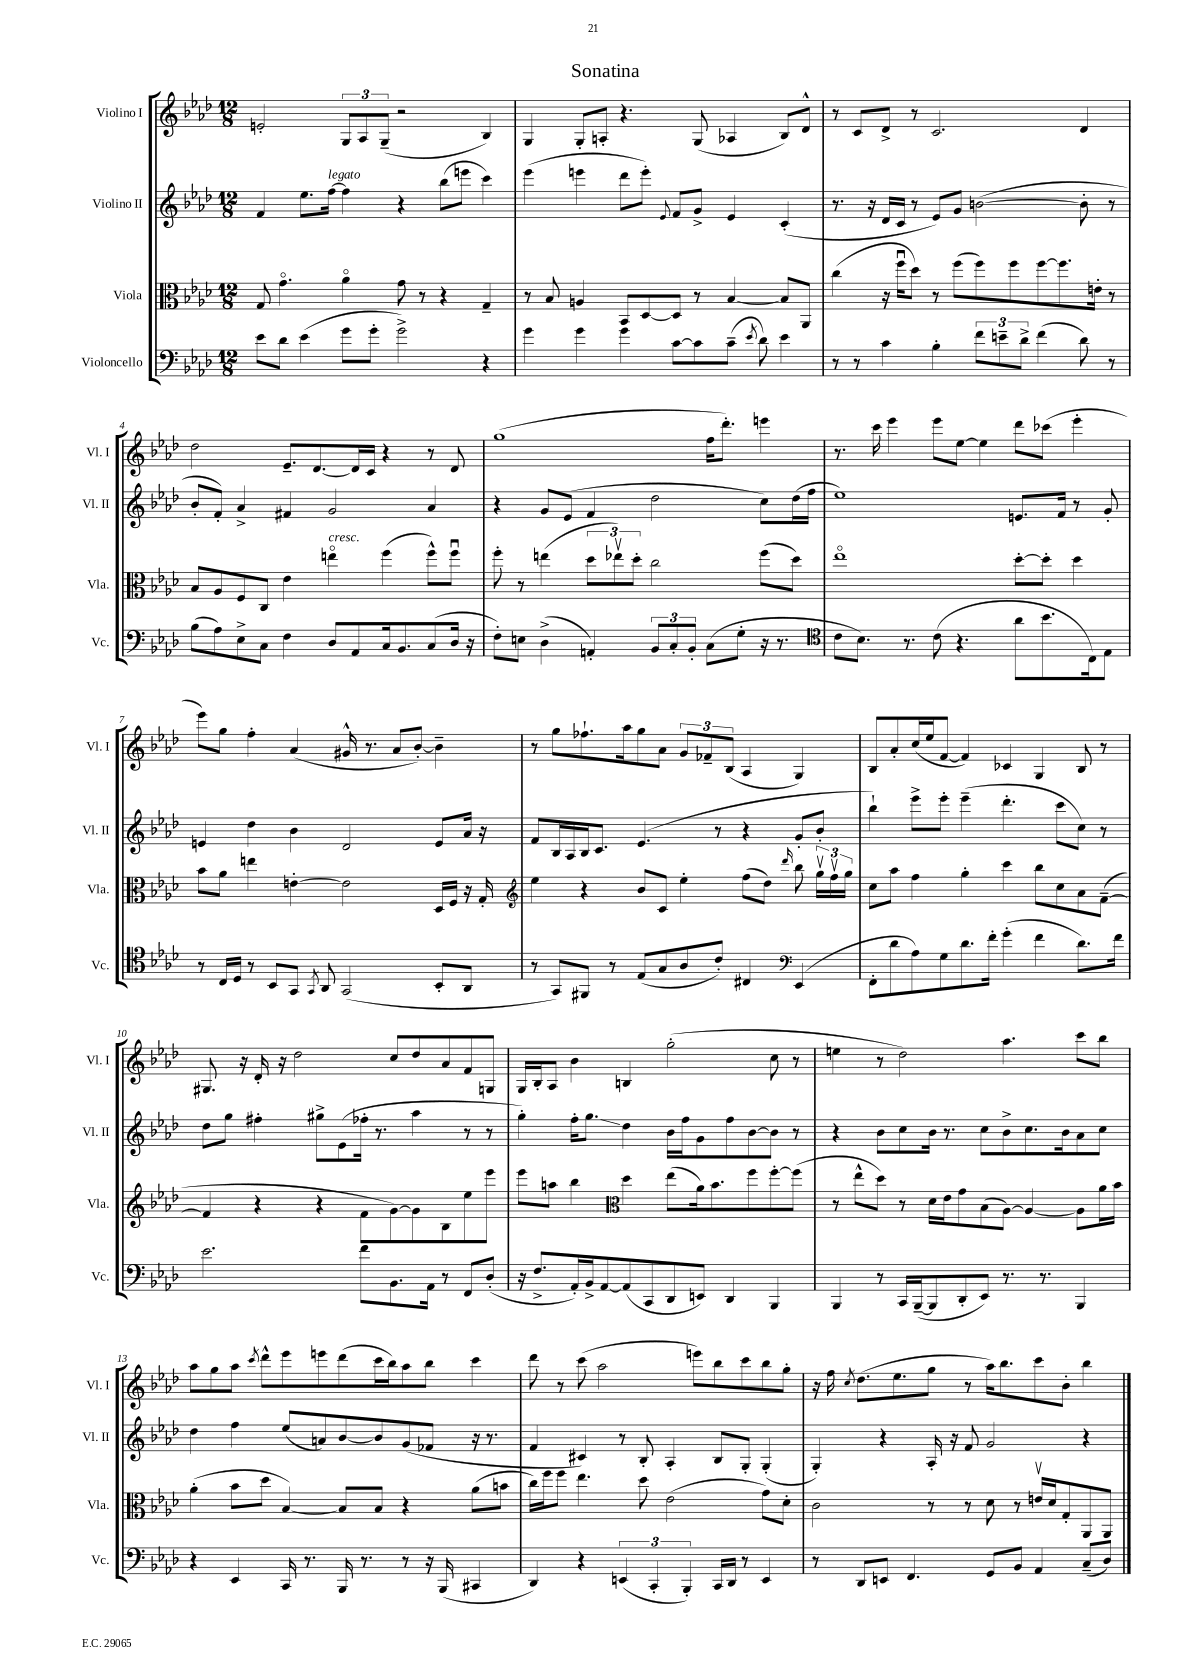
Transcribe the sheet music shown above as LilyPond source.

\header { title = "Sonatina" }
<<
\new StaffGroup <<
\new Staff = "s0" \with { instrumentName = "Violino I" shortInstrumentName = "Vl. I" } {
    \clef treble \key aes \major \numericTimeSignature \time 12/8
    \autoBeamOff e'2-. \tuplet 3/2 { g8[ aes8 g8]--( } r2 bes4) |
    g4 g8[-. a8]-. r4. g8( aes4 bes8[) des'8]-^ |
    r8 c'8[ des'8]-> r8 c'2. des'4 |
    des''2 ees'8.[-- des'8.~ des'16 c'16] r4 r8 des'8 |
    g''1( f''16[ des'''8.]-.) e'''4 |
    r8. c'''16 ees'''4 ees'''8[ ees''8]~ ees''4 des'''8[ ces'''8]( ees'''4-. |
    ees'''8[) g''8] f''4-. aes'4( gis'16-^ r8. aes'8[ bes'8]~-.) bes'4-- |
    r8 g''8[ fes''8.-! aes''16 g''8 aes'8] \tuplet 3/2 { g'8[ fes'8-- bes8]( } aes4 g4) |
    bes8[ aes'8-. c''16( ees''16 f'8]~ f'4) ces'4 g4 bes8 r8 |
    gis8. r16 des'16-. r16 des''2 c''8[ des''8 aes'8 f'8 g8] |
    g16[ bes16-. aes8] bes'4 b4 g''2-.( c''8 r8 |
    e''4 r8 des''2) aes''4. c'''8[ bes''8] |
    aes''8[ g''8 aes''8] \acciaccatura { c'''8 } des'''8[-^ ees'''8 e'''8 des'''8( c'''16 bes''16) aes''8 bes''8] c'''4 |
    des'''8 r8 c'''8( aes''2 e'''8[) bes''8 c'''8 bes''8 g''8]-. |
    r16 f''16 \acciaccatura { c''8 } des''8.[( ees''8. g''8] r8 aes''16[) bes''8. c'''8 bes'8]-. bes''4 \bar "|." |
}
\new Staff = "s1" \with { instrumentName = "Violino II" shortInstrumentName = "Vl. II" } {
    \clef treble \key aes \major \numericTimeSignature \time 12/8
    \autoBeamOff f'4 ees''8.[ f''16]~^\markup { \italic "legato" } f''4 r4 bes''8[( e'''8] c'''4) |
    ees'''4( e'''4 des'''8[ e'''8]-.) \appoggiatura { ees'8 } f'8[ g'8]-> ees'4 c'4-.( |
    r8. r16 des'16[ c'16] r8 ees'8[) g'8] b'2~( b'8-. r8 |
    bes'8[-. f'8]-.) aes'4-> fis'4 g'2 aes'4 |
    r4 g'8[ ees'8]( f'4 des''2 c''8[) des''16( f''16] |
    ees''1) e'8.[ f'16] r8 g'8-. |
    e'4 des''4 bes'4 des'2 e'8[ aes'16] r16 |
    f'8[ bes16 aes16 bes16 c'8.] ees'4.( r8 r4 g'8[-. bes'8]-. |
    bes''4-!) ees'''8[-> ees'''8]-. ees'''4--( des'''4.-. c'''8[ c''8]) r8 |
    des''8[ g''8] fis''4-. gis''8[-> ees'8( fes''16]-. r8. aes''4 r8 r8 |
    g''4-.) f''16[-. g''8.]\glissando des''4 bes'16[ f''16 g'8 f''8 bes'8~ bes'8] r8 |
    r4 bes'8[ c''8 bes'16] r8. c''8[ bes'8-> c''8. bes'16 aes'8 c''8] |
    des''4 f''4 ees''8[( a'8) bes'8~ bes'8 g'8( fes'8] r16 r8. |
    f'4 cis'4) r8 bes8-. aes4-. bes8[ g8]-. g4-.( |
    g4-.) r4 aes16-. r16 f'8 g'2 r4 \bar "|." |
}
\new Staff = "s2" \with { instrumentName = "Viola" shortInstrumentName = "Vla." } {
    \clef alto \key aes \major \numericTimeSignature \time 12/8
    \autoBeamOff g8 g'4.\flageolet aes'4\flageolet g'8 r8 r4 g4-- |
    r8 bes8 a4 bes,8[ des8~ des8] r8 bes4~ bes8[ aes,8] |
    c''4( r16 f''16[\downbow des''8]) r8 f''8[( f''8) f''8 f''8~ f''8. e'16]-. r8 |
    bes8[ aes8 f8 c8] ees'4 e''4\flageolet^\markup { \italic "cresc." } f''4( f''8[-^) f''8]\downbow |
    f''8-. r8 e''4( \tuplet 3/2 { des''8[ ees''8\upbow) des''8]-. } c''2 f''8[( des''8]) |
    ees''1\flageolet des''8[~-. des''8]-. des''4 |
    bes'8[ aes'8] e''4 e'4~-. e'2 des16[ f16] r16 g16-. |
    \clef treble ees''4 r4 bes'8[ c'8] ees''4-. f''8[( des''8]) \grace { des'''16 } bes''8 \tuplet 3/2 { g''16[\upbow f''16\upbow g''16] } |
    c''8[ aes''8] f''4 g''4-. c'''4 bes''8[ c''8 aes'8 f'8]~--( |
    f'4 r4 r4 f'8[ g'8~) g'8 bes8 ees''8 ees'''8] |
    ees'''8[ a''8] bes''4 \clef alto des''4 ees''8[( aes'16) bes'8. f''8 f''8~-. f''8]( |
    r8 ees''8[-^ des''8]) r8 des'16[ ees'16 g'8 bes8( aes8]~) aes4~ aes8[ aes'16 bes'16] |
    aes'4-.( bes'8[ des''8] bes4~) bes8[ bes8] r4 aes'8[( b'8] |
    c''16[) f''16 f''8] ees''4. des''8 ees'2( g'8[) des'8]-. |
    c'2 r8 r8 des'8 r8 e'16[\upbow des'16 g8-. aes,8 aes,8] \bar "|." |
}
\new Staff = "s3" \with { instrumentName = "Violoncello" shortInstrumentName = "Vc." } {
    \clef bass \key aes \major \numericTimeSignature \time 12/8
    \autoBeamOff ees'8[ des'8] ees'4( g'8[ g'8]-. g'2->) r4 |
    g'4 g'4 g'4 c'8[~ c'8 c'8]--( \acciaccatura { ees'8 } des'8) ees'4 |
    r8 r8 c'4 bes4-. \tuplet 3/2 { f'8[ e'8-- des'8]-> } f'4( des'8) r8 |
    bes8[( aes8) ees8-> c8] f4 des8[ aes,8 c16 bes,8. c8( des16] r16 |
    f8[-.) e8] des4->( a,4-.) \tuplet 3/2 { bes,8[ c8-. bes,8]-. } c8[( g8]-. r16 r8. |
    \clef tenor c'8[ bes8.]) r8. c'8( r4. aes'8[ bes'8. c16) ees8] |
    r8 c16[ des16] r8 bes,8[ g,8] \acciaccatura { g,8 } aes,8 g,2( bes,8[-. aes,8] |
    r8 g,8[) fis,8] r8 ees8[( g8 aes8 c'8]-.) cis4 \clef bass ees,4( |
    f,8[-. des'8 aes8) g8 des'8. f'16]-. g'4-.( f'4 des'8.[) f'16] |
    ees'2. f'8[ bes,8. aes,16] r8 f,8[ des8]-.( |
    r16 f8.[-> aes,16-.) bes,16-> aes,8~ aes,8( c,8 des,8 e,8]) des,4 bes,,4 |
    bes,,4 r8 c,16[ bes,,16~--( bes,,8 des,8-. ees,8]) r8. r8. bes,,4 |
    r4 ees,4 c,16 r8. bes,,16 r8. r8 r16 bes,,16( cis,4 |
    des,4) r4 \tuplet 3/2 { e,4( c,4-. bes,,4-.) } c,16[ des,16] r8 e,4 |
    r8 des,8[ e,8] f,4. g,8[ bes,8] aes,4 c8[--( des8]) \bar "|." |
}
>>
>>
